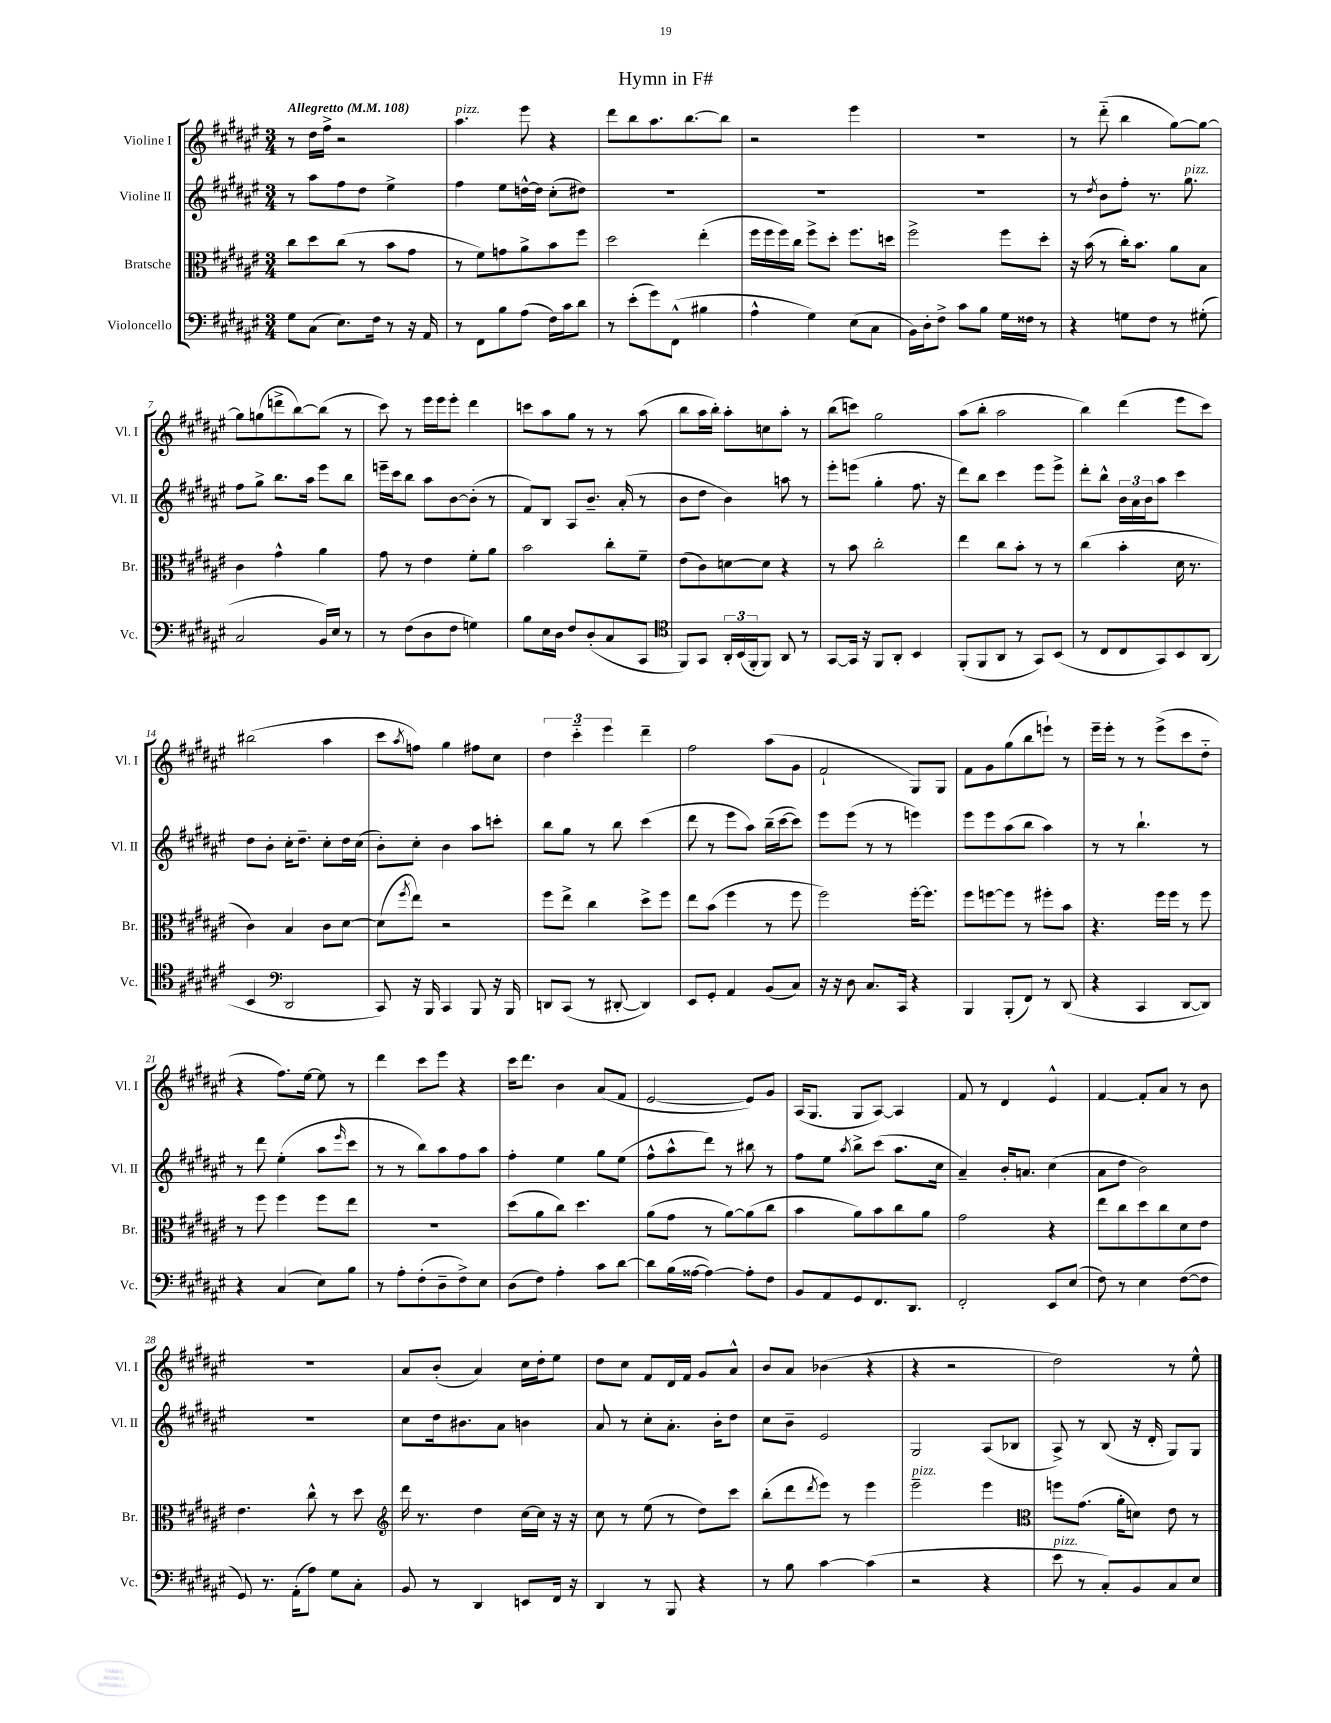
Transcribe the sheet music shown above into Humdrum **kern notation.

**kern	**kern	**kern	**kern
*part4	*part3	*part2	*part1
*staff4	*staff3	*staff2	*staff1
*I"Violoncello	*I"Bratsche	*I"Violine II	*I"Violine I
*I'Vc.	*I'Br.	*I'Vl. II	*I'Vl. I
*clefF4	*clefC3	*clefG2	*clefG2
*k[f#c#g#d#a#e#]	*k[f#c#g#d#a#e#]	*k[f#c#g#d#a#e#]	*k[f#c#g#d#a#e#]
*M3/4	*M3/4	*M3/4	*M3/4
*MM108	*MM108	*MM108	*MM108
=1	=1	=1	=1
!	!	!	!LO:TX:a:B:t=Allegretto
8G#\L	8cc#\L	8r	8r
(8C#\J	8dd#\	8aa#\L	16dd#\LL
.	.	.	16ff#^\JJ
8.E#\L)	(8cc#\J	8ff#\	2r
.	8r	8dd#\J	.
16F#\Jk	.	.	.
8r	8b\L	4ee#^\	.
16r	8g#\J	.	.
16AA#/	.	.	.
=2	=2	=2	=2
!	!	!	!LO:TX:a:i:t=pizz.
8r	8r	4ff#\	4.aa#\
8FF#\L	8f#\L)	.	.
8B\	8gn\	8ee#\L	.
(8A#\J	8a#^\	[16ddn^^\L	8eee#\
.	.	16dd\JJ]	.
16F#\LL)	8b\	(8cc#'\L	4r
16c#\J	.	.	.
8d#\J	8ff#\J	8dd#X\J)	.
=3	=3	=3	=3
8r	2dd#\	2.r	8ddd#\L
(8e#'\L	.	.	8bb\
8g#\)	.	.	8.aa#\
(8FF#^^\J	.	.	.
.	.	.	[8.bb\
4B#X\	(4ee#'\	.	.
.	.	.	8bb\J]
=4	=4	=4	=4
4A#^^\	16ff#\LL	2.r	2r
.	16ff#\	.	.
.	16ff#\)	.	.
.	16cc#\JJ	.	.
4G#\)	8ff#^\L	.	.
.	8dd#'\J	.	.
(8E#\L	8.ff#\L	.	4eee#\
8C#\J	.	.	.
.	16ddn\Jk	.	.
=5	=5	=5	=5
16BB\LL)	2ff#^\	2.r	2.r
16D#'\J	.	.	.
8F#^\J	.	.	.
8c#\L	.	.	.
8B\J	.	.	.
16G#\LL	8ff#\L	.	.
16F##X\JJ	.	.	.
8r	8dd#'\J	.	.
=6	=6	=6	=6
4r	16r	8r	8r
.	(16b\	.	.
.	.	8qdd#/	.
.	8r	8b\L	(8ddd#\
8Gn\L	16cc#'\KL)	8ff#'\J	4bb\
.	8.b\J	.	.
8F#\J	.	8.r	.
8r	8a#\L	.	[8gg#\L)
!	!	!LO:TX:a:i:t=pizz.	!
.	.	8.gg#\	.
(8G#X'\	8B\J	.	8gg#\J_
!!LO:LB:g=z
=7	=7	=7	=7
2C#/	4c#\	8ff#\L	8gg#\L]
.	.	8gg#^\J	(8ggn\
.	4g#^^\	8.bb\L	8dddn^\
.	.	.	[8bb\)
.	.	16aa#\Jk	.
16BB/LL)	4a#\	8eee#\L	(8bb\J]
16E#/JJ	.	.	.
8r	.	8bb\J	8r
=8	=8	=8	=8
8r	8g#\	16eeen~\LL	8ccc#\)
.	.	16ccc#\J	.
(8F#\L	8r	8bb\J	8r
8D#\	4e#\	8aa#\L	16eee#\LL
.	.	.	16eee#\J
8F#\J	.	[8b\	8eee#'\J
4Gn\)	8f#'\L	(8b'\J]	4ddd#\
.	8a#\J	8r	.
=9	=9	=9	=9
8B\L	2b\	8f#/L)	8cccn\L
16E#\L	.	8B/J	8aa#\
16D#\JJ	.	.	.
8F#/L	.	8A#/L	8gg#\J
(8D#'/	.	8.b~/J	8r
8C#/	8cc#'\L	.	8r
.	.	(16a#'/	.
8CC#/J	8f#~\J	8r	(8aa#\
=10	=10	=10	=10
*clefC4	*	*	*
8FF#/L)	(8e#\L	8b\L	8bb\L
8GG#/J	8c#\)	8dd#\J	16aa#\L
.	.	.	16bb'\JJ)
24AA#'/LL	[8dn\	4b\)	8aa#'\L
(24BB/	.	.	.
24FF#'/J	.	.	.
8FF#/J)	8d\J]	.	8ccn\
8AA#/	4r	8aan\	8aa#'\J
8r	.	8r	8r
=11	=11	=11	=11
[8GG#/L	8r	8eee#'\L	(8bb\L
16GG#/Jk]	8b\	(8eeen\J	8cccn\J)
16r	.	.	.
8FF#/L	2cc#'\	4gg#'\	2gg#\
8AA#'/J	.	.	.
4BB/	.	8.ff#\	.
.	.	16r	.
=12	=12	=12	=12
(8FF#'/L	4ee#\	8ddd#\L)	(8aa#\L
8FF#/	.	8bb\J	8bb'\J
8AA#/J	8cc#\L	4ccc#\	2aa#\
8r	8b'\J	.	.
8GG#/L)	8r	8eee#\L	.
(8BB/J	8r	8eee#^\J	.
=13	=13	=13	=13
8r	(4cc#\	8ddd#'\L	4bb\)
8C#/L	.	8bb^^\J	.
8C#/	4b'\	24b\LL	(4ddd#\
.	.	24a#\	.
.	.	24b\J	.
8GG#/)	.	8aa#\J	.
8BB/	16d#\	4ccc#\	8eee#\L
.	8.r	.	.
(8AA#/J	.	.	8ccc#\J)
!!LO:LB:g=z
=14	=14	=14	=14
4BB/	4c#\)	8dd#\L	(2bb#X\
.	.	8b'\J	.
*clefF4	*	*	*
2DD#/	4B/	16cc#'\KL	.
.	.	8.dd#~\J	.
.	8c#\L	8cc#'\L	4aa#\
.	[8d#\J	16dd#\L	.
.	.	(16cc#\JJ	.
=15	=15	=15	=15
8CC#/)	(8d#\L]	8b'\L)	8ccc#\L
.	8qff#/	.	8qaa#/
16r	8ee#\J)	8cc#'\J	8ffn\J)
16BBB/	.	.	.
4CC#/	2r	4b\	4gg#\
8BBB/	.	8aa#\L	8ff#X\L
16r	.	8cccn'\J	8cc#\J
16BBB/	.	.	.
=16	=16	=16	=16
8DDn/L	8ff#\L	8bb\L	6dd#\
(8CC#/J	8ee#^\J	8gg#\J	.
.	.	.	6ccc#\
8r	4cc#\	8r	.
.	.	.	6eee#\
[8DD#X'/	.	8bb\	.
4DD#/])	8dd#^\L	(4ccc#\	4ddd#~\
.	8ff#\J	.	.
=17	=17	=17	=17
8EE#/L	8ee#\L	8ddd#\	2ff#\
8GG#'/J	(8b\J	8r	.
4AA#/	4ff#\	8eee#\L	.
.	.	8aa#\J)	.
(8BB/L	8r	(16bb~\LL	(8aa#\L
.	.	[16ccc#\J	.
8C#/J)	8ff#\	8ccc#\J])	8g#\J
=18	=18	=18	=18
16r	2ff#\)	8eee#\L	2f#`/
16r	.	.	.
8D#\	.	(8eee#\J	.
8.C#/L	.	8r	.
.	.	8r	.
16CC#/Jk	.	.	.
4r	[16ff#'\KL	4eeen\)	8G#/L)
.	8.ff#\J]	.	.
.	.	.	8G#/J
=19	=19	=19	=19
4BBB/	8ff#\L	8eee#\L	8f#\L
.	[8ffn\	8eee#\	8g#\
(8BBB'/L	8ff\J]	(8aa#\	(8gg#\
8FF#/J)	8r	8bb\J	8bb\
8r	8ff#X'\L	4aa#\)	8eeen`\J)
(8DD#/	8b\J	.	8r
=20	=20	=20	=20
4r	4.r	8r	16eee#~\LL
.	.	.	16eee#'\JJ
.	.	8r	8r
4CC#/	.	4.bb`\	8r
.	16ff#\LL	.	(8eee#^\L
.	16ff#\JJ	.	.
[8DD#/L	8r	.	8ccc#\
8DD#/J])	8ff#\	8r	8dd#\J
!!LO:LB:g=z
=21	=21	=21	=21
4r	8r	8r	4r
.	8ff#\	8ddd#\	.
(4C#/	4ff#\	(4ee#'\	8.ff#\L)
.	.	.	[16ee#\Jk
8E#\L)	8ff#\L	8aa#\L	8ee#\]
.	.	16qqeee#/	.
8B\J	8ee#\J	8ccc#\J	8r
=22	=22	=22	=22
8r	2.r	8r	4ddd#\
8A#'\L	.	8r	.
(8F#'\	.	8bb\L)	8ccc#\L
8D#~\	.	8aa#\	8eee#\J
8F#^\)	.	8ff#\	4r
8E#\J	.	8aa#\J	.
=23	=23	=23	=23
(8D#\L	(8dd#\L	4ff#'\	16ccc#\KL
.	.	.	8.ddd#\J
8F#\J)	8a#\	.	.
4A#'\	8cc#\J)	4ee#\	4b\
.	4.dd#\	.	.
8c#\L	.	8gg#\L	(8a#/L
[8d#\J	.	(8ee#\J	8f#/J
=24	=24	=24	=24
8d#\L]	(8a#\L	8ff#^^\L	[2e#/
(16B\L	8g#\J	8aa#^^\	.
[16A##X\JJ	.	.	.
4A##\_)	8r	8ddd#\J)	.
.	[8a#\L)	8r	.
8A##'\L]	(8a#\]	8bb#X\	8e#/L])
8F#\J	8cc#\J	8r	8g#/J
=25	=25	=25	=25
8BB/L	4b\	8ff#\L	(16A#/KL
.	.	.	8.G#/J
8AA#/	.	8ee#\J	.
.	.	8qaa#/	.
8GG#/	8a#\L)	8bb^\L	8G#/L
8.FF#/	8b\	(8ccc#\J	[8A#/J)
.	8cc#\	8.aa#\L	4A#/]
8.DD#/J	.	.	.
.	8a#\J	.	.
.	.	16cc#\Jk	.
=26	=26	=26	=26
2FF#'/	2g#\	4a#~/)	8f#/
.	.	.	8r
.	.	16b'/KL	4d#/
.	.	8.an/J	.
8EE#/L	4r	(4cc#\	4e#^^/
(8E#/J	.	.	.
=27	=27	=27	=27
8F#\)	8ee#\L	8a#\L	[4f#/
8r	8cc#\	8dd#\J	.
4E#\	8dd#\	2b\)	8f#'/L]
.	8cc#\	.	8a#/J
([8F#\L	8d#\	.	8r
8F#\J]	8e#\J	.	8b\
!!LO:LB:g=z
=28	=28	=28	=28
8GG#/)	4.e#\	2.r	2.r
8.r	.	.	.
(16AA#'\KL	.	.	.
8A#\J)	8cc#^^\	.	.
8G#\L	8r	.	.
8C#'\J	8dd#\	.	.
=29	=29	=29	=29
*	*clefG2	*	*
8BB/	16ddd#\	8cc#\L	8a#/L
.	8.r	.	.
8r	.	16dd#\k	(8b'/J
.	.	8.b#X\	.
4DD#/	4dd#\	.	4a#/)
.	.	8a#\J	.
8EEn/L	[16cc#\LL	4bn\	16cc#\LL
.	16cc#\JJ]	.	16dd#'\J
16FF#/Jk	16r	.	8ee#\J
16r	16r	.	.
=30	=30	=30	=30
4DD#/	8cc#\	8a#/	8dd#\L
.	8r	8r	8cc#\J
8r	(8ee#\	8cc#'\L	8f#/L
8BBB/	8r	8.a#'\J	16d#/L
.	.	.	16f#/JJ
4r	8dd#\L)	.	8g#/L
.	.	16b'\KL	.
.	8ccc#\J	8dd#\J	8a#^^/J
=31	=31	=31	=31
8r	(8bb'\L	8cc#\L	8b/L
8B\	8ddd#\	8b~\J	8a#/J
.	8qddd#/	.	.
[4c#\	8eee#\J)	2e#/	(4b-X\
.	8r	.	.
(4c#\]	4eee#\	.	4r
=32	=32	=32	=32
!	!LO:TX:a:i:t=pizz.	!	!
2r	2eee#~\	2G#/	4r
.	.	.	2r
4r	4eee#\	(8A#/L	.
.	.	8B-X/J	.
=33	=33	=33	=33
*	*clefC3	*	*
!LO:TX:a:i:t=pizz.	!	!	!
8e#\	8ffn\L	8A#^/)	2dd#\)
8r	(8.g#\J	8r	.
8C#'/L)	.	(8B/	.
.	16a#'\KL	.	.
8BB/	8dn\J)	16r	.
.	.	16d#'/	.
8C#/	8e#\	8G#/L)	8r
8E#/J	8r	8G#/J	8ee#^^\
==	==	==	==
*-	*-	*-	*-
